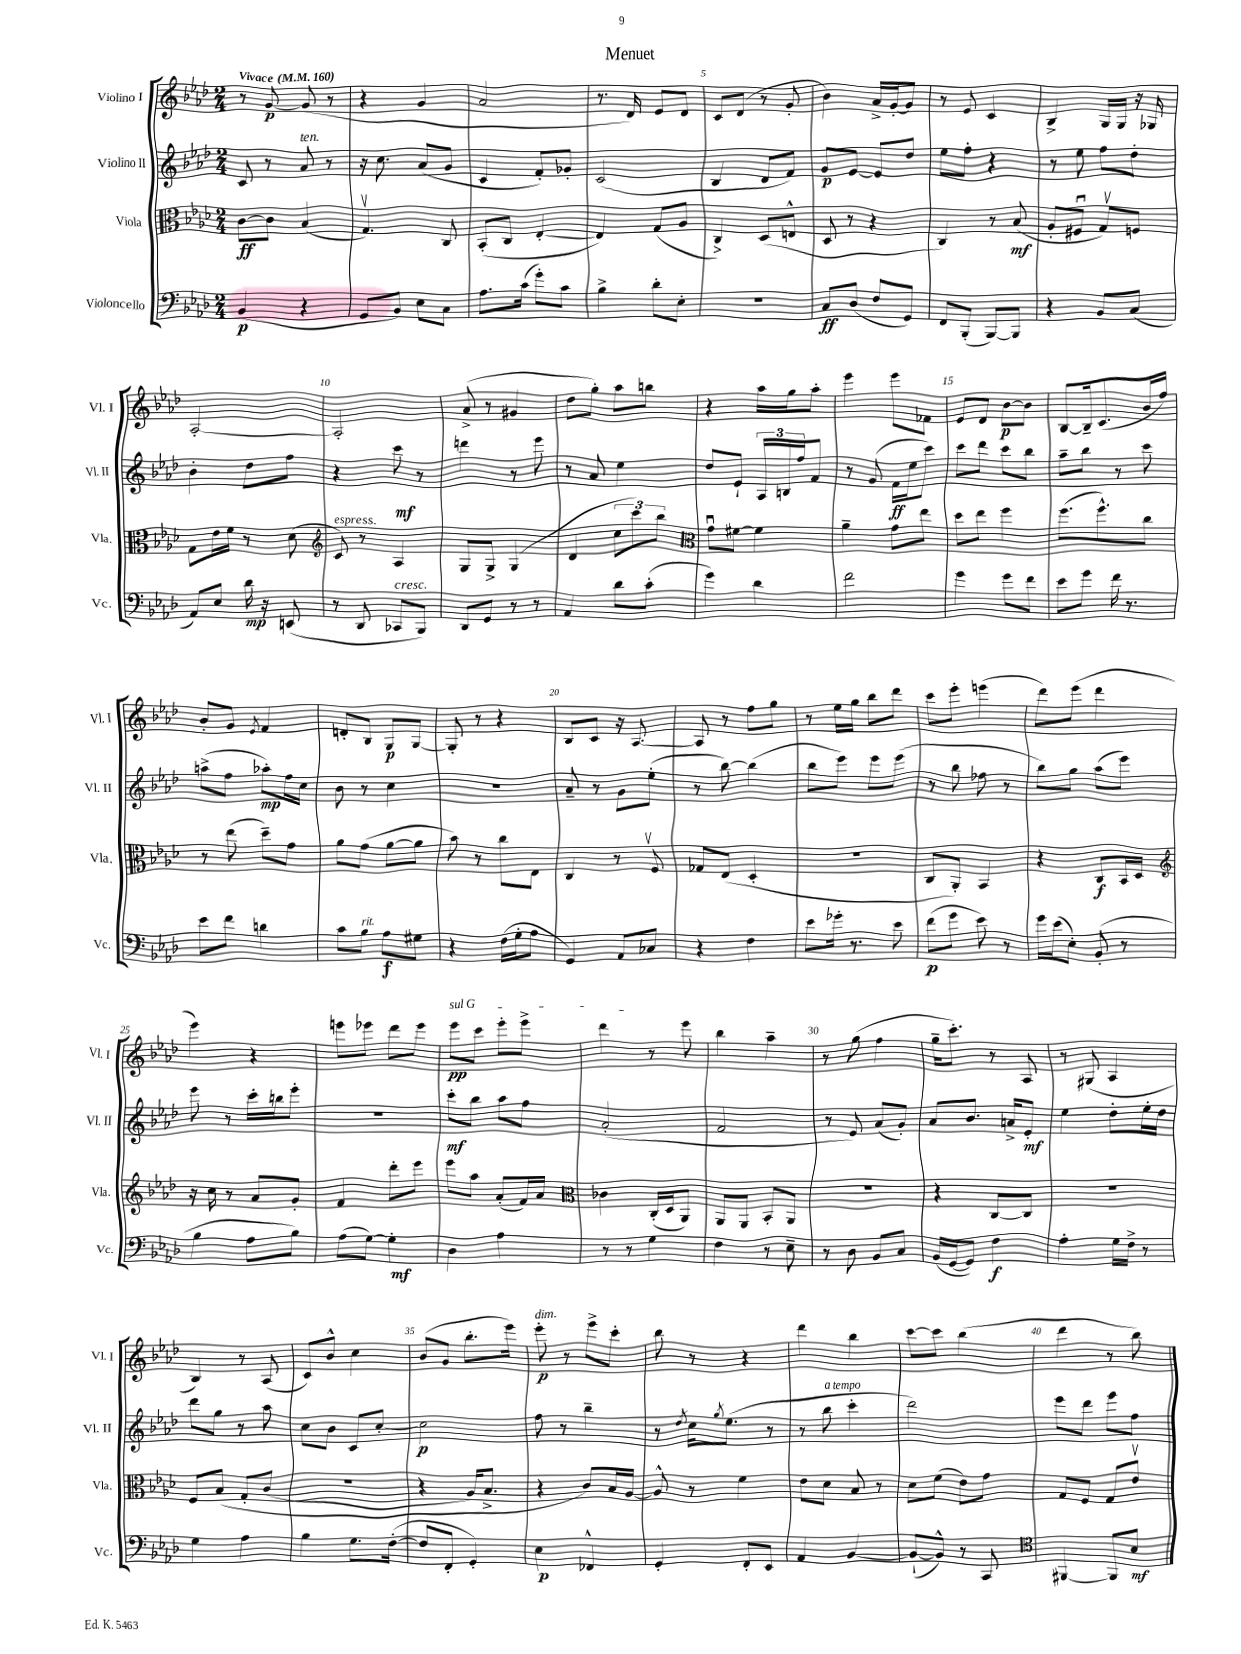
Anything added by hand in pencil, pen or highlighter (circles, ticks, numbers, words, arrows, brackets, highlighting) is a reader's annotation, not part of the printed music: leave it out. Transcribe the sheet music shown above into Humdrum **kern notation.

**kern	**kern	**kern	**kern
*staff4	*staff3	*staff2	*staff1
*clefF4	*clefC3	*clefG2	*clefG2
*k[b-e-a-d-]	*k[b-e-a-d-]	*k[b-e-a-d-]	*k[b-e-a-d-]
*M2/4	*M2/4	*M2/4	*M2/4
*MM160	*MM160	*MM160	*MM160
(4BB-/	[8c\L	8c/	8r
.	8c\]J	8r	[8g/
4r	(4B-/	8a-/	(8g/]
.	.	8r	8r
=	=	=	=
8GG/L	4.Gv/)	16r	4r
.	.	8.cc\	.
8BB-/J)	.	.	.
8E-\L	.	(8a-/L	4g/
8C\J	8C/	8g/J	.
=	=	=	=
8.A-\L	(8BB-'/L	4c/	2a-/
.	8C/J	.	.
(16c\Jk	.	.	.
8g'\L)	[4E-'/	8f'/L)	.
8c\J	.	8g-'/J	.
=	=	=	=
4B-^\	4E-/])	(2c/	8.r
.	.	.	16d-/)
8d-'\L	(8G/L	.	8e-/L
8E-'\J	8A-/J	.	8d-/J
=	=	=	=
2r	4C^/)	4B-/	8c/L
.	.	.	(8d-/J
.	(8D-/L	8d-/L	8r
.	8E^^/J	8f/J)	8g'/
=	=	=	=
8C/L	8D-/	8g/L	4b-\)
(8D-/J	8r	[8e-/J	.
8F/L	4r	8e-/]L	16a-^/LL
.	.	.	[16g'/J
8GG/J)	.	8dd-/J	8g/]J
=	=	=	=
8FF/L	4C/)	8ee-\L	8r
(8BBB-'/J	.	8ff'\J	8e-/
[8BBB-/L)	8r	4r	4c/
8BBB-/]J	(8B-/	.	.
=	=	=	=
4r	8A-'/L	8r	4B-^/
.	8F#u/J	8ee-\	.
8BB-/L	8Gv/L)	8ff\L	16G/LL
.	.	.	16G/JJ
(8C/J	8F/J	8dd-'\J	16r
.	.	.	16G-/
=	=	=	=
8AA-/L)	8G\L	4b-'\	[2A-'/
8E-/J	16e-\L	.	.
.	16f\JJ	.	.
16d-\	8r	8dd-\L	.
16r	.	.	.
(8EE/	(8d-\	8ff\J	.
=	=	=	=
*	*clefG2	*	*
8r	8c/)	4r	2A-'/]
8DD-/	8r	.	.
8CC-/L	4A-/	8ccc\	.
8BBB-/J)	.	8r	.
=	=	=	=
8DD-/L	8G/L	4ddd\	(8a-^/
8GG/J	8G^/J	.	8r
8r	(4G/	8r	4g#/
8r	.	8eee-\	.
=	=	=	=
4AA-/	4d-/	8r	8dd-\L
.	.	8a-/	8gg'\J)
8d-\L	12cc\L	4ee-\	8aa-\L
.	12ccc\)	.	.
(8c'\J	.	.	8bb\J
.	12bb-\J	.	.
=	=	=	=
*	*clefC3	*	*
4g\)	8gu\L	8dd-/L	4r
.	[8f#\J	8e-`/J	.
4d-\	4f#\]	24A-/LL	16aa-\LL
.	.	24B/	.
.	.	.	16gg\J
.	.	24ff/J	.
.	.	8f/J	8aa-'\J
=	=	=	=
2f\	4a-~\	8r	4eee-\
.	.	(8g/	.
.	8g\L	16f\LL	8eee-\L
.	.	16ee-\J	.
.	8ee-\J	8ccc\J)	8f-\J
=	=	=	=
4g\	8dd-\L	8ccc\L	8e-/L
.	8ee-\J	8ddd-\J	8d-/J
8g\L	4ff\	8ccc\L	[8b-\L
8f\J	.	8bb-\J	8b-\]J
=	=	=	=
8e-\L	(8.ff\L	8aa-~\L	[8B-/L
8g\J	.	8bb-\J	16B-~/]k
.	8.ff^^\)	.	(8.c/
16f\	.	8r	.
8.r	.	.	.
.	8cc\J	8ccc\	16b-/L
.	.	.	16ff/JJ)
=	=	=	=
8e-\L	8r	(8aa^\L	8b-'/L
8f\J	(8ee-\	8ff\J	8g/J
.	.	.	8qe-/
4d\	8dd-~\L)	8aa-'\L)	4f/
.	8g\J	16ff\L	.
.	.	16cc\JJ	.
=	=	=	=
8c\L	8a-\L	8b-\	8d'/L
8B-\J	(8g\J	8r	8B-/J
8A-\L	[8a-\L	4cc\	8G/L
8G#\J	8a-\]J	.	[8G/J
=	=	=	=
4r	8b-\)	2r	8G'/]
.	8r	.	8r
(16F\LL	8cc\L	.	4r
16G'\J	.	.	.
8A-\J	8E-\J	.	.
=	=	=	=
4GG/)	4C/	8a-~/	8B-/L
.	.	8r	8c/J
8AA-/L	8r	8g\L	16r
.	.	.	[8.A-/
8C-/J	8Fv/	(8ee-'\J	.
=	=	=	=
4r	8G-/L	8r	8A-/]
.	(8E-/J	[8bb-\)	8r
4F\	4D-'/	(4bb-\]	8ff\L
.	.	.	8gg\J
=	=	=	=
8e-\L	2r	8bb-\L	8r
16g-'\Jk	.	8eee-\J)	16ee-\LL
8.r	.	.	16gg\JJ
.	.	8eee-\L	8bb-\L
8e-\	.	(8eee-\J	8ddd-\J
=	=	=	=
(8f\L	8C/L	8r	8ccc\L
8g\J	8AA-'/J)	8bb-\	8eee-'\J
8e-\)	4BB-/	8ff-\	(4eee\
8r	.	8r	.
=	=	=	=
16g\LL	4r	8bb-\L)	8ddd-\L)
(16e-\J	.	.	.
8E-'\J)	.	8gg\J	(8eee-\J
(8BB-'/	8C/L	(8aa-\L	4ddd-\
8r	16BB-/L	8eee-\J)	.
.	16D-/JJ	.	.
=	=	=	=
*	*clefG2	*	*
4B-\	16r	8eee-\	4eee-\)
.	16cc\	.	.
.	8r	8r	.
8A-\L	8a-/L	16ccc'\LL	4r
.	.	16bb\J	.
8B-\J)	8g'/J	8eee-'\J	.
=	=	=	=
(8A-\L	4f/	2r	8eee\L
[8G\J)	.	.	8eee-\J
4G'\]	8ddd-'\L	.	8ddd-\L
.	8eee-\J	.	8eee-\J
=	=	=	=
4D-\	8eee-\L	8ccc'\L	8eee-\L
.	8aa-\J	8bb-\J	8ccc\J
4A-\	(8a-'/L	8aa-\L	8eee-'\L
.	16f/L)	8ff\J	8eee-^\J
.	16a-/JJ	.	.
=	=	=	=
*	*clefC3	*	*
8r	4c-\	(2a-'/	4ddd-\
8r	.	.	.
4G\	(16C'/LL	.	8r
.	16D-/J	.	.
.	8AA-/J)	.	8eee-\
=	=	=	=
4F\	8AA-/L	2f/	4bb-\
.	8AA-/J	.	.
8r	8BB-'/L	.	4aa-~\
8E-~\	8AA-/J	.	.
=	=	=	=
8r	2r	8r	8r
8D-\	.	8e-/)	(8gg\
8BB-/L	.	(8a-/L	4ff\
8C/J	.	8g'/J)	.
=	=	=	=
(16BB-/LL	4r	8a-/L	16gg~\LK
[16GG/J	.	.	8.ccc'\J)
8GG/]J)	.	8.b-/J	.
4F\	[8C/L	.	8r
.	.	16a^/LK	.
.	8C/]J	8e-'/J	8A-/
=	=	=	=
4A-'\	2r	4ee-\	8r
.	.	.	(8G#/
16G\LL	.	8dd-'\L	4A-/
16F^\JJ	.	.	.
8r	.	16ee-'\L	.
.	.	16dd-\JJ	.
=	=	=	=
4G\	8F/L	8ddd-\L	4B-/)
.	&(8B-/J	8gg\J	.
4A-\	8G'/L	8r	8r
.	(8c/J	8aa-\	(8A-/
=	=	=	=
4B-\	2r	8cc\L	8c/L)
.	.	8b-\J	8b-^^/J
8.G\L	.	8c/L	4cc\
.	.	[8cc'/J	.
([16F'\Jk	.	.	.
=	=	=	=
8F/]L	4r	2cc\]	(8b-/L
8FF'/J	.	.	8g/J
4GG'/)	16A-/LK)	.	8.bb-'\L
.	8.B-^/J	.	.
.	.	.	16eee-\Jk)
=	=	=	=
4E-\	4r	8ff\	8eee-'\
.	.	8r	8r
4FF-^^/	8c/L&)	4bb-~\	8eee-^\L
.	16B-/L	.	8ccc'\J
.	[16A-/JJ	.	.
=	=	=	=
4GG'/	8A-^^/]	8r	8bb-\
.	.	8qdd-/	.
.	8r	16cc\LK	8r
.	.	8qgg/	.
.	.	(8.ee-\J	.
8FF'/L	4f\	.	4r
8EE-/J	.	8r	.
=	=	=	=
4AA-/	8e-\L	8r	4ddd-\
.	8d-\J	8bb-\	.
[4BB-/	8B-/	4ccc'\	4bb-\
.	8r	.	.
=	=	=	=
(8BB-`/_L	8d-\L	2ddd-\)	[8ccc\L
8BB-^^/]J)	(8f\J	.	8ccc\]J
8r	8e-\L)	.	(4bb-\
8CC/	8g\J	.	.
=	=	=	=
*clefC4	*	*	*
[4FF#/	8G/L	8eee-\L	4ddd-\
.	8F/J	8ddd-\J	.
8FF#/]L	8G/L	8eee-\L	8r
8B-/J	8e-v/J	8ff\J	8bb-\)
==	==	==	==
*-	*-	*-	*-
